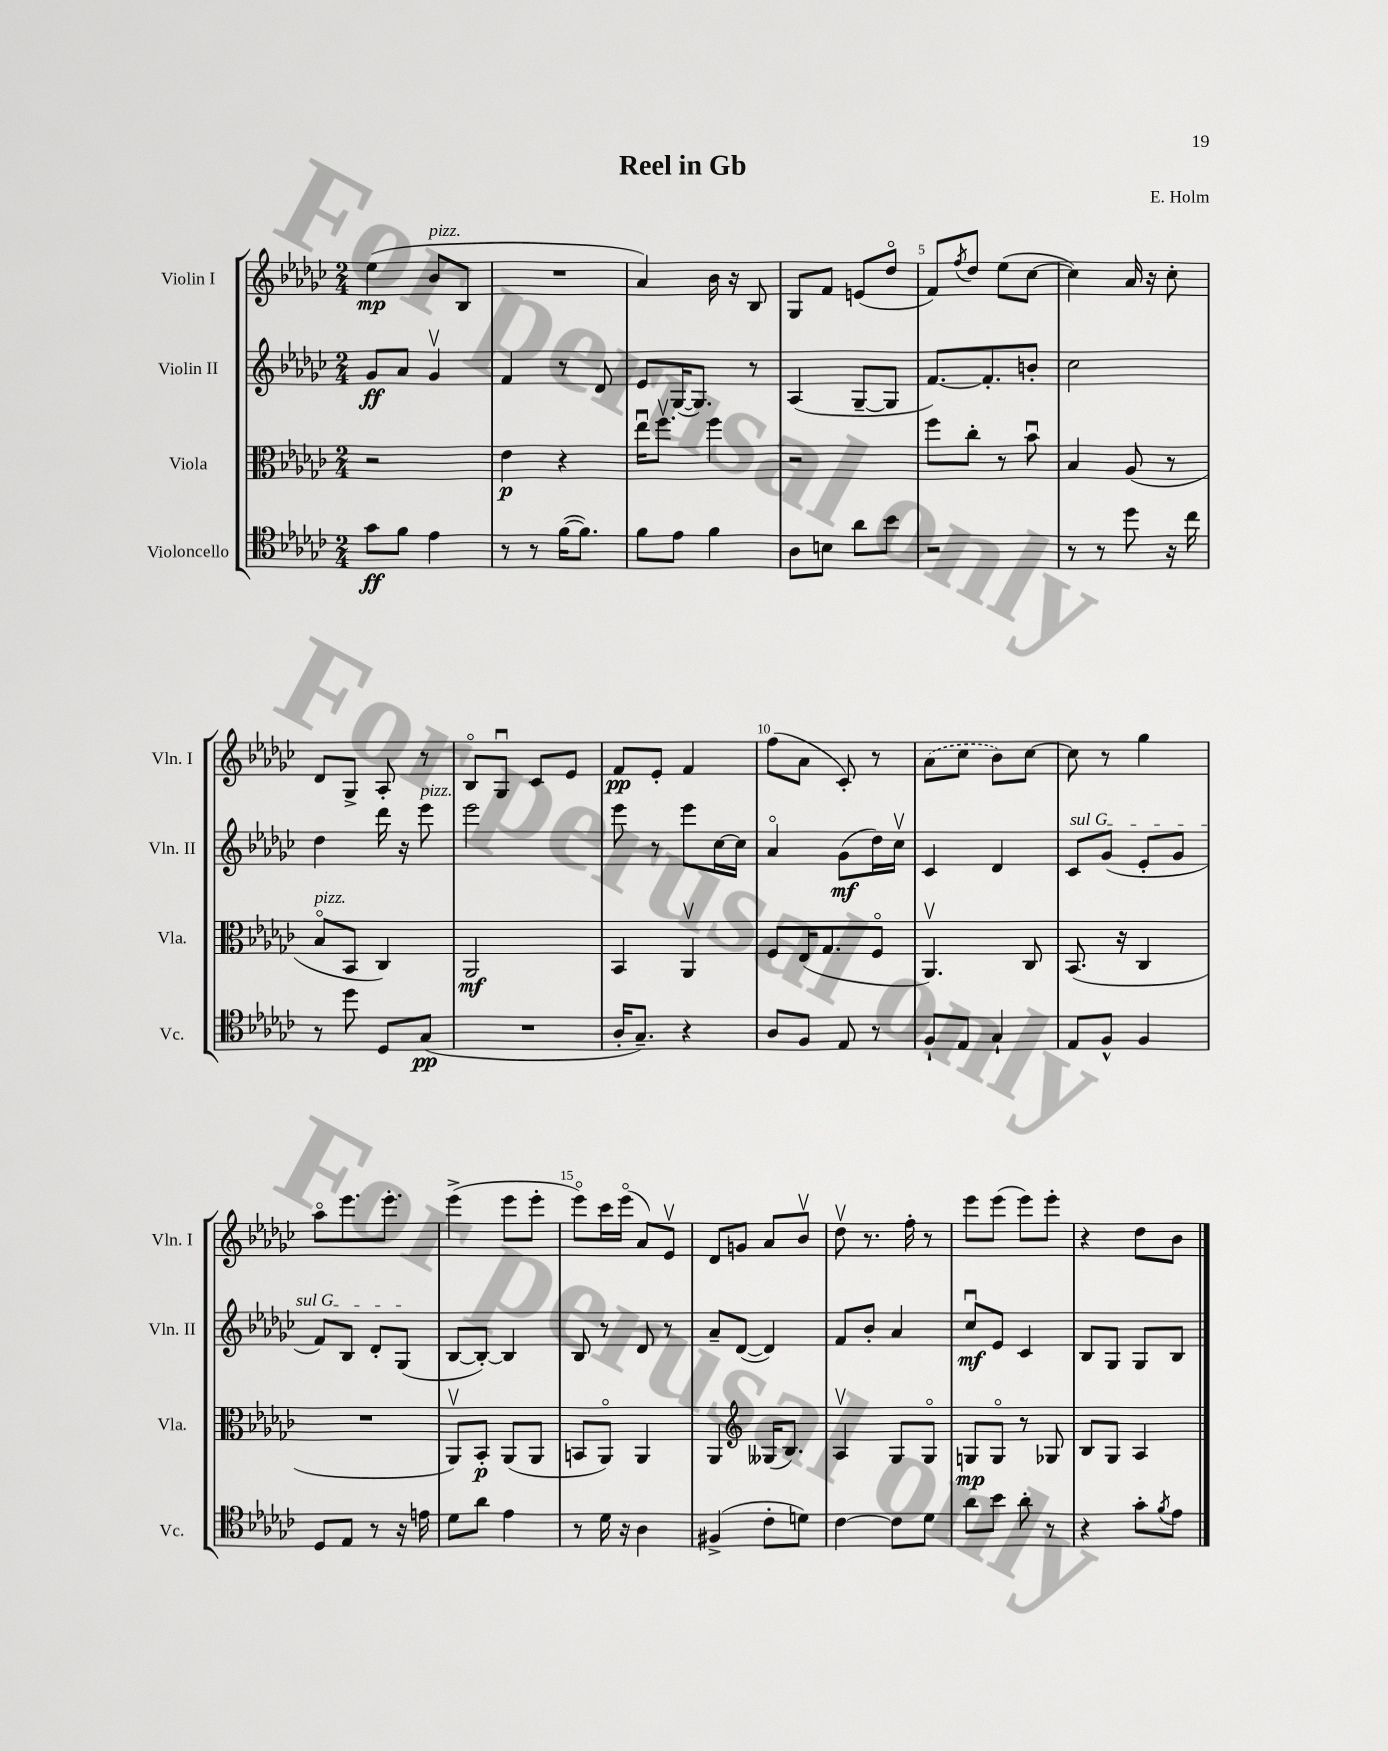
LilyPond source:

\header { title = "Reel in Gb" composer = "E. Holm" }
<<
\new StaffGroup <<
\new Staff = "s0" \with { instrumentName = "Violin I" shortInstrumentName = "Vln. I" } {
    \clef treble \key ges \major \numericTimeSignature \time 2/4
    ees''4\mp( bes'8^\markup { \italic "pizz." } bes8 |
    R2 |
    aes'4) bes'16 r16 bes8 |
    ges8 f'8 e'8( des''8\flageolet |
    f'8) \acciaccatura { f''8 } des''8 ees''8( ces''8~ |
    ces''4) aes'16 r16 ces''8-. |
    des'8 ges8-> aes8-. r8 |
    bes8\flageolet ges8\downbow ces'8 ees'8 |
    f'8\pp ees'8-. f'4 |
    f''8( aes'8 ces'8-.) r8 |
    \once \slurDashed aes'8( ces''8 bes'8) ces''8~ |
    ces''8 r8 ges''4 |
    aes''8\flageolet ees'''8. ees'''8.-. |
    ees'''4->( ees'''8 ees'''8-. |
    ees'''8\flageolet) ces'''16 ees'''16\flageolet( aes'8) ees'8\upbow |
    des'8 g'8 aes'8 bes'8\upbow |
    des''8\upbow r8. f''16-. r8 |
    ees'''8 ees'''8( ees'''8) ees'''8-. |
    r4 des''8 bes'8 \bar "|." |
}
\new Staff = "s1" \with { instrumentName = "Violin II" shortInstrumentName = "Vln. II" } {
    \clef treble \key ges \major \numericTimeSignature \time 2/4
    ges'8\ff aes'8 ges'4\upbow |
    f'4 r8 des'8 |
    ees'8 ges16~( ges8.) r8 |
    aes4( ges8~-- ges8 |
    f'8.~) f'8.-. b'8-. |
    ces''2 |
    des''4 des'''16 r16 ees'''8^\markup { \italic "pizz." } |
    ees'''2 |
    ees'''8 r8 ees'''8 ces''16~ ces''16 |
    aes'4\flageolet ges'8\mf( des''16) ces''16\upbow |
    ces'4 des'4 |
    \once \override TextSpanner.bound-details.left.text = \markup { \italic "sul G" } ces'8\startTextSpan ges'8( ees'8-. ges'8 |
    f'8) bes8 des'8-. ges8\stopTextSpan( |
    bes8~ bes8~-.) bes4 |
    bes8 r8 des'8 r8 |
    aes'8-- des'8~( des'4) |
    f'8 bes'8-. aes'4 |
    ces''8\downbow\mf ees'8 ces'4 |
    bes8 ges8 ges8 bes8 \bar "|." |
}
\new Staff = "s2" \with { instrumentName = "Viola" shortInstrumentName = "Vla." } {
    \clef alto \key ges \major \numericTimeSignature \time 2/4
    r2 |
    ees'4\p r4 |
    ees''16\downbow f''8.\upbow f''4 |
    r2 |
    f''8 ces''8-. r8 bes'8\downbow |
    bes4 aes8( r8 |
    bes8\flageolet^\markup { \italic "pizz." } bes,8 ces4) |
    aes,2\mf |
    bes,4 aes,4\upbow |
    f8 ees16( ges8. f8\flageolet |
    aes,4.\upbow) ces8 |
    bes,8.( r16 ces4 |
    R2 |
    aes,8\upbow) bes,8-.\p aes,8( aes,8 |
    b,8 aes,8\flageolet) aes,4 |
    aes,4 \clef treble geses16( bes8.) |
    aes4\upbow ges8 ges8\flageolet |
    g8\mp g8\flageolet r8 ges8 |
    bes8 ges8 aes4 \bar "|." |
}
\new Staff = "s3" \with { instrumentName = "Violoncello" shortInstrumentName = "Vc." } {
    \clef tenor \key ges \major \numericTimeSignature \time 2/4
    ges'8\ff f'8 ees'4 |
    r8 r8 f'16~( f'8.) |
    f'8 ees'8 f'4 |
    aes8 b8 aes'8 bes'8 |
    r2 |
    r8 r8 des''8 r16 ces''16 |
    r8 des''8 des8 ges8\pp( |
    R2 |
    aes16-. ges8.--) r4 |
    aes8 f8 ees8 r8 |
    f8-! ees8 ges4-! |
    ees8 f8-^ f4 |
    des8 ees8 r8 r16 e'16 |
    des'8 aes'8 ees'4 |
    r8 des'16 r16 aes4 |
    fis4->( ces'8-. d'8) |
    ces'4~ ces'8 des'8 |
    aes'8 bes'8 aes'8-. r8 |
    r4 ges'8-. \acciaccatura { f'8 } ees'8 \bar "|." |
}
>>
>>
\layout { \context { \Score \override BarNumber.break-visibility = ##(#f #t #t) barNumberVisibility = #(every-nth-bar-number-visible 5) } }
